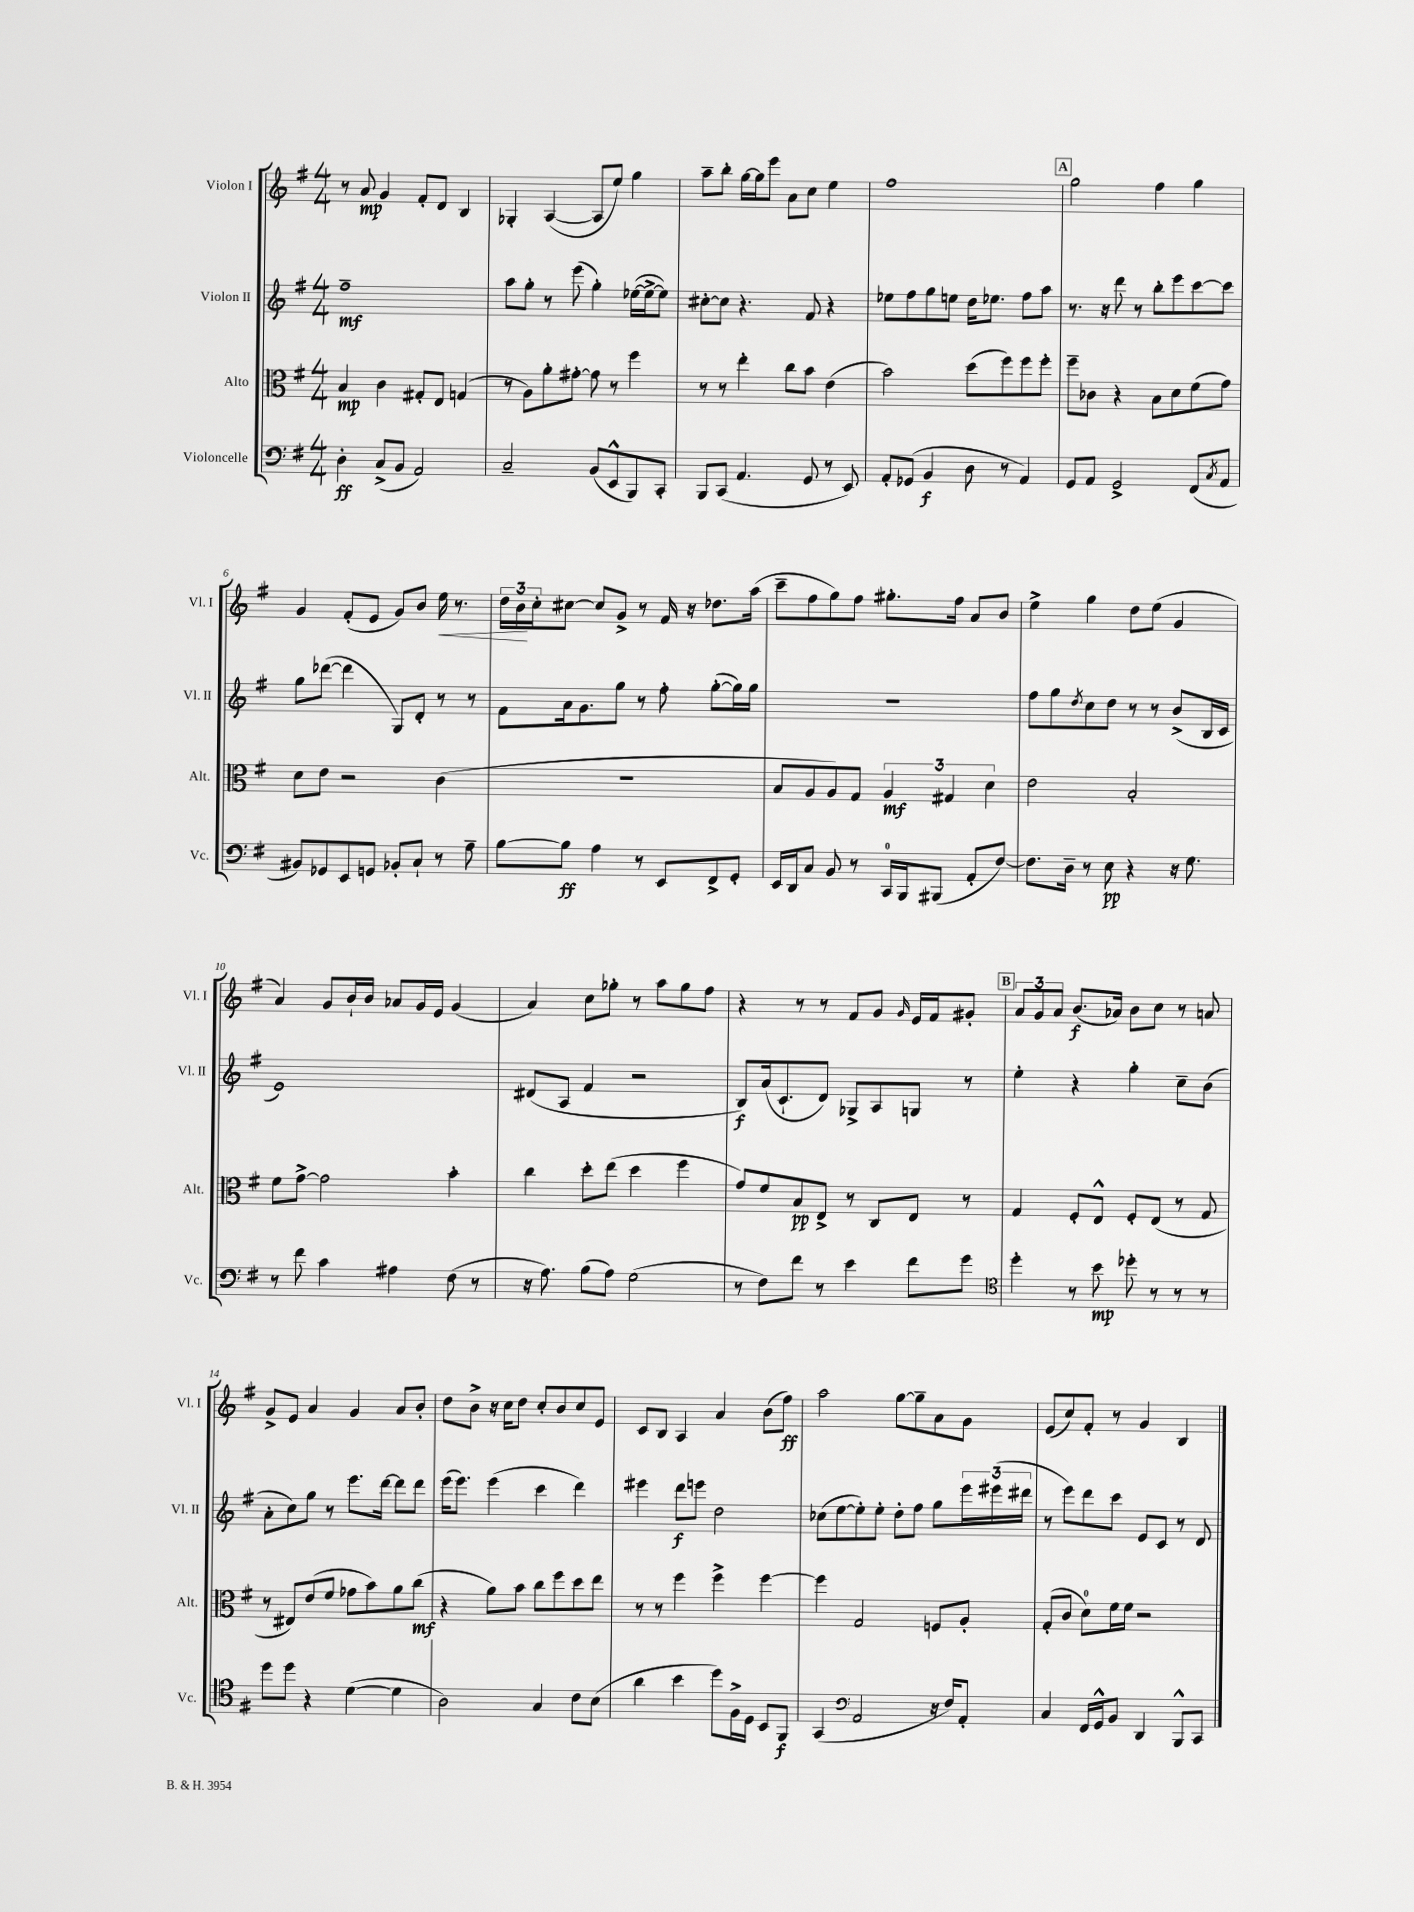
<<
\new StaffGroup <<
\new Staff = "s0" \with { instrumentName = "Violon I" shortInstrumentName = "Vl. I" } {
    \clef treble \key g \major \numericTimeSignature \time 4/4
    r8 a'8\mp g'4 fis'8-. d'8 b4 |
    ges4-. a4~( a8 e''8) g''4 |
    a''8-- b''8-. g''16~ g''16 e'''8 a'8 c''8 e''4 |
    fis''1 |
    \mark \markup { \box "A" } g''2 fis''4 g''4 |
    g'4 fis'8-.( e'8 g'8) b'8 e''16\< r8. |
    \tuplet 3/2 { d''16 b'16\! c''16-. } cis''8~ cis''8 g'8-> r8 fis'16 r16 des''8. a''16( |
    c'''8-- fis''8 g''8) fis''8 gis''8.-. fis''16 a'8 b'8 |
    e''4-> g''4 d''8 e''8( g'4 |
    a'4) g'8 b'16-! b'16 aes'8 g'16 e'16 g'4( |
    a'4) c''8 ges''8-. r8 a''8 ges''8 fis''8 |
    r4 r8 r8 fis'8 g'8 \grace { g'16 } e'16 fis'16 gis'8-. |
    \mark \markup { \box "B" } \tuplet 3/2 { a'8 g'8 a'8 } b'8.\f( aes'16) b'8 c''8 r8 a'8 |
    g'8-> e'8 a'4 g'4 a'8 b'8-. |
    d''8 b'8-> r16 c''16 d''8 c''8-. b'8 c''8 e'8 |
    c'8 b8 a4 a'4 b'8( fis''8\ff) |
    a''2 g''8~ g''8-- a'8 g'8 |
    e'8( c''8) fis'8-. r8 g'4 b4 \bar "|." |
}
\new Staff = "s1" \with { instrumentName = "Violon II" shortInstrumentName = "Vl. II" } {
    \clef treble \key g \major \numericTimeSignature \time 4/4
    fis''1--\mf |
    a''8 g''8-. r8 e'''8( g''4-.) ees''16~( ees''16~-> ees''8) |
    cis''8~-. cis''8 r4. fis'8 r4 |
    ees''8 fis''8 g''8 e''8 d''16 ees''8. fis''8 a''8 |
    \mark \markup { \box "A" } r8. r16 d'''8 r8 b''8-. e'''8 c'''8~ c'''8 |
    g''8 des'''8~( des'''4 g8) d'8-. r8 r8 |
    fis'8 a'16 g'8. g''8 r8 fis''8-. g''8~-.( g''16) g''16 |
    R1 |
    fis''8 g''8 \acciaccatura { d''8 } c''8 d''8 r8 r8 b'8->( b16 c'16 |
    e'1) |
    dis'8( a8 fis'4 r2 |
    b8\f) a'16( c'8.-! d'8) ges8-> a8 g8 r8 |
    \mark \markup { \box "B" } e''4-. r4 g''4-. c''8-- b'8( |
    a'8-. c''8) g''8 r8 e'''8. d'''16~ d'''8 d'''8 |
    e'''16( e'''8.) e'''4( c'''4 d'''4) |
    eis'''4 d'''8\f e'''8 d''2 |
    ces''8( e''8~ e''8-.) e''8-. d''8-. fis''8 g''8 \tuplet 3/2 { e'''16 eis'''16( dis'''16 } |
    r8 e'''8) d'''8 c'''8 e'8 c'8 r8 d'8 \bar "|." |
}
\new Staff = "s2" \with { instrumentName = "Alto" shortInstrumentName = "Alt." } {
    \clef alto \key g \major \numericTimeSignature \time 4/4
    b4\mp c'4 gis8-. e8 g4( |
    r8 a8) a'8-. gis'8~-. gis'8 r8 fis''4 |
    r8 r8 e''4-. c''8 b'8 e'4( |
    b'2) d''8( fis''8) fis''8 fis''8-. |
    \mark \markup { \box "A" } fis''8-- ces'8 r4 b8 d'8 fis'8( g'8) |
    d'8 e'8 r2 c'4( |
    r1 |
    b8 a8 a8) g8 \tuplet 3/2 { a4\mf gis4 d'4 } |
    e'2 b2-. |
    fis'8 g'8~-> g'2 b'4-. |
    c''4 d''8-. e''8( d''4 fis''4 |
    g'8) fis'8 b8\pp e8-> r8 c8 e8 r8 |
    \mark \markup { \box "B" } g4 fis8-. e8-^ fis8-. e8( r8 g8 |
    r8 eis8) e'8( fis'8 ges'8 b'8) a'8 c''8\mf( |
    r4 a'8) b'8 c''8 fis''8 d''8 e''8 |
    r8 r8 fis''4 fis''4-> fis''4~ |
    fis''4 g2 f8 a8-. |
    g8-.( c'8 d'8-0) fis'16 fis'16 r2 \bar "|." |
}
\new Staff = "s3" \with { instrumentName = "Violoncelle" shortInstrumentName = "Vc." } {
    \clef bass \key g \major \numericTimeSignature \time 4/4
    d4-.\ff c8->( b,8 a,2) |
    c2-- b,8( e,8-^ b,,8) c,8-. |
    b,,8 c,8( a,4. g,8 r8 e,8) |
    a,8-. ges,8( b,4\f d8 r8 a,4) |
    \mark \markup { \box "A" } g,8 a,8 g,2-> fis,8( \acciaccatura { c8 } a,8 |
    bis,8) ges,8 e,8 g,8 bes,8-. c8-! r8 a8-- |
    b8~ b8\ff a4 r8 e,8 fis,8-> g,8-. |
    e,16 d,16 c8 b,8 r8 c,16-0 b,,16 bis,,8( a,8-. fis8~) |
    fis8. d16-- r8 e8\pp r4 r16 g8. |
    r8 fis'8 c'4 ais4 fis8( r8 |
    r16 a8.) b8( a8) g2( |
    r8 fis8) fis'8 r8 e'4 fis'8 g'8 |
    \mark \markup { \box "B" } \clef tenor d''4-. r8 b'8\mp des''8-. r8 r8 r8 |
    d''8 d''8 r4 d'4~( d'4 |
    a2) g4 c'8 b8( |
    a'4 b'4 d''8) fis16-> d16 b,8 fis,8\f |
    g,4( \clef bass a,2 r16 fis16) a,8-. |
    c4 fis,16 g,16-^ b,8 d,4 b,,8-^ c,8 \bar "|." |
}
>>
>>
